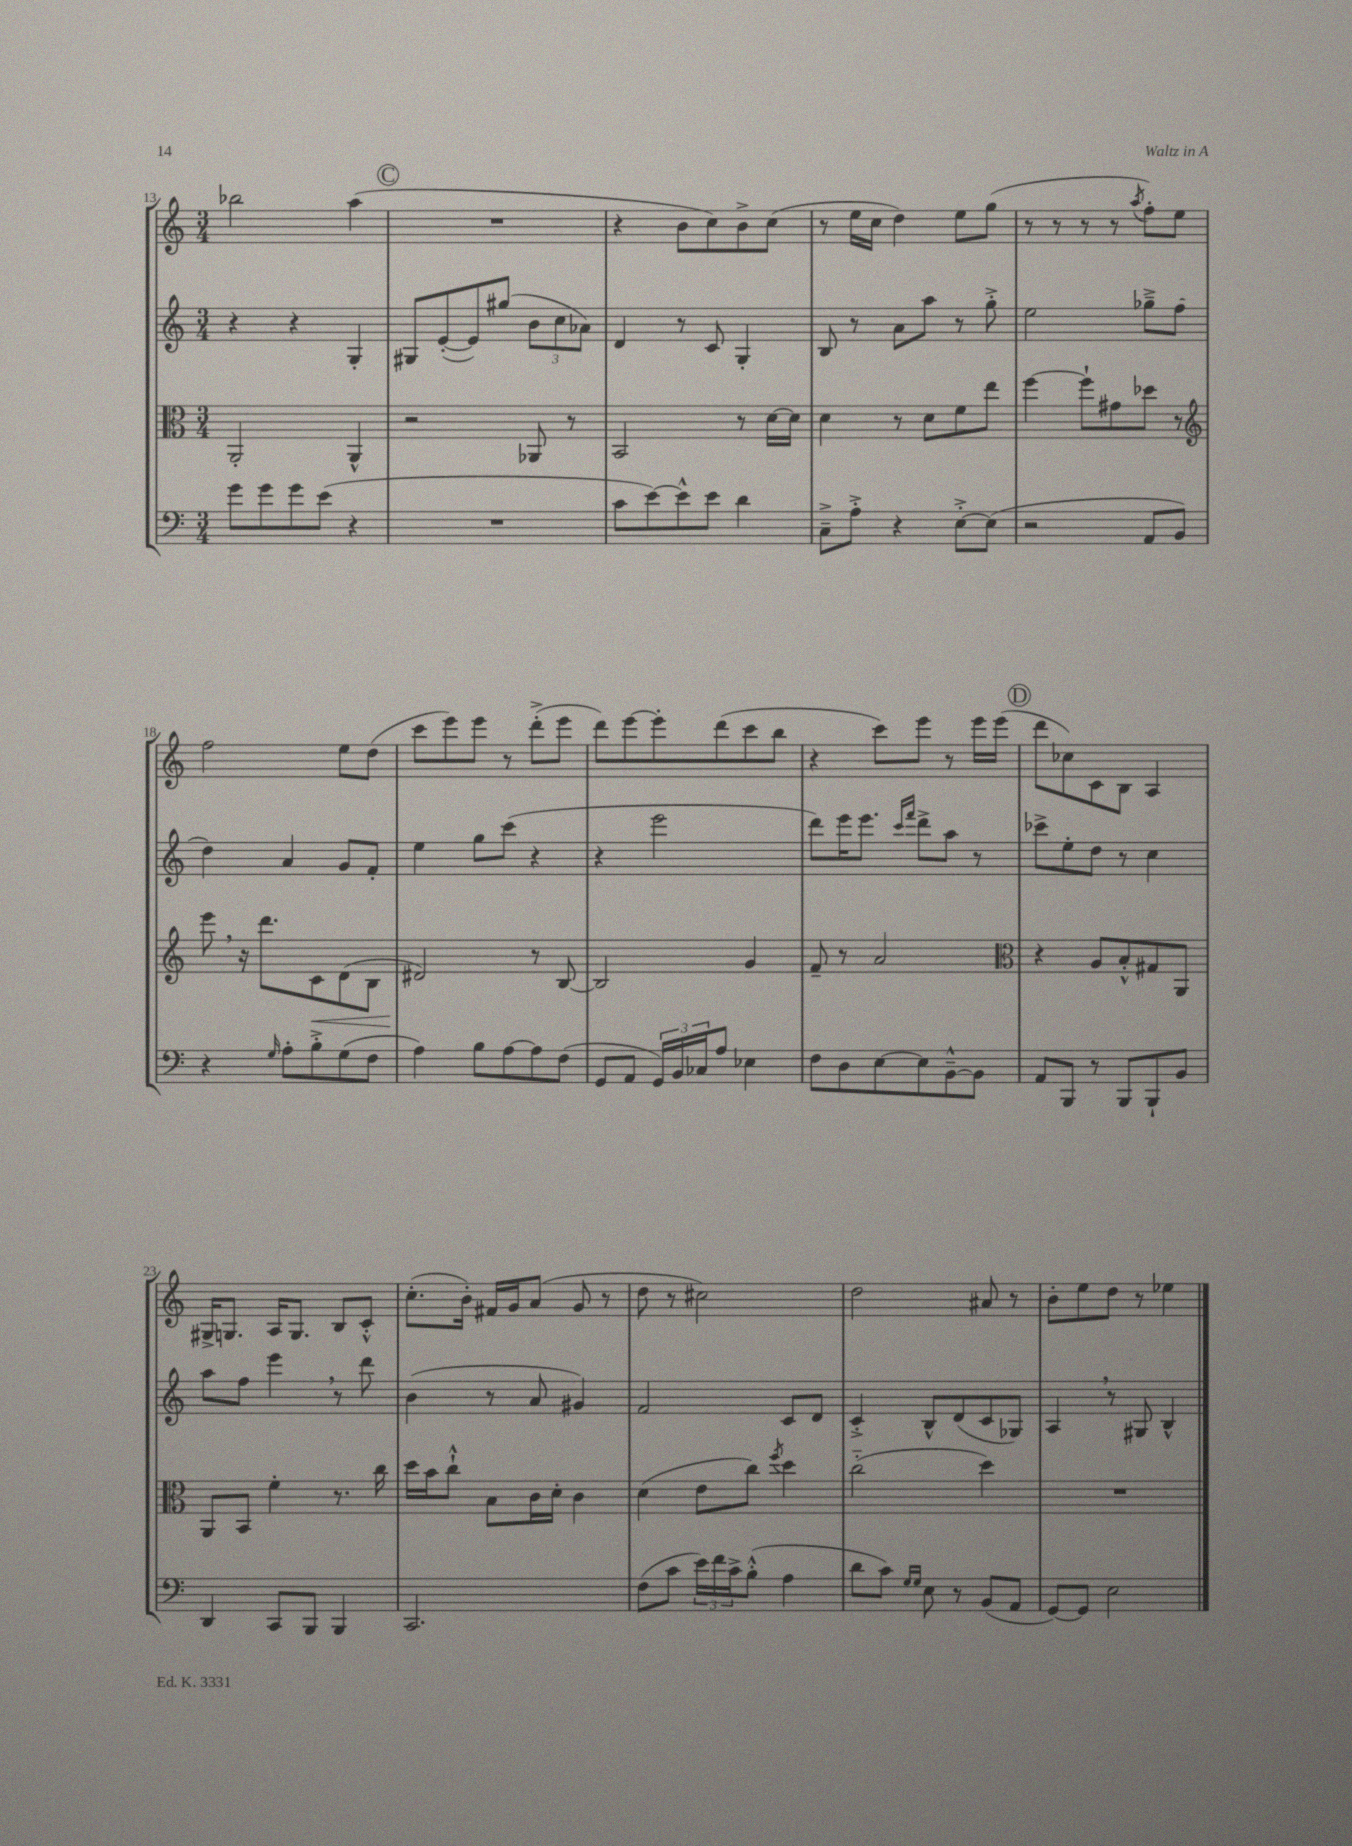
<<
\new StaffGroup <<
\new Staff = "s0" {
    \clef treble \key c \major \numericTimeSignature \time 3/4
    bes''2 a''4( |
    \mark \markup { \circle "C" } R2. |
    r4 b'8 c''8) b'8-> c''8( |
    r8 e''16 c''16 d''4) e''8 g''8( |
    r8 r8 r8 r8 \acciaccatura { a''8 } f''8-.) e''8 |
    f''2 e''8 d''8( |
    c'''8 e'''8) e'''8 r8 d'''8-.->( e'''8 |
    d'''8) e'''8~ e'''8-. d'''8( c'''8 b''8 |
    r4 c'''8) e'''8 r8 e'''16 e'''16( |
    \mark \markup { \circle "D" } d'''8 ces''8) c'8 b8 a4 |
    gis16-> g8. a16 g8. b8 c'8-.-^ |
    c''8.-.( b'16-.) fis'16 g'16 a'8( g'8 r8 |
    d''8 r8 cis''2) |
    d''2 ais'8 r8 |
    b'8-. e''8 d''8 r8 ees''4 \bar "|." |
}
\new Staff = "s1" {
    \clef treble \key c \major \numericTimeSignature \time 3/4
    r4 r4 g4-. |
    \mark \markup { \circle "C" } gis8 e'8~-.( e'8) gis''8( \tuplet 3/2 { b'8 c''8 aes'8) } |
    d'4 r8 c'8 g4-. |
    b8 r8 a'8 a''8 r8 g''8-.-> |
    e''2 ges''8---> f''8( |
    d''4) a'4 g'8 f'8-. |
    e''4 g''8 c'''8( r4 |
    r4 e'''2 |
    d'''8) e'''16 e'''8. \grace { c'''16 f'''16 } d'''8-> a''8 r8 |
    \mark \markup { \circle "D" } ces'''8-> e''8-. d''8 r8 c''4 |
    a''8 f''8 e'''4 \breathe r8 d'''8 |
    b'4( r8 a'8 gis'4) |
    f'2 c'8 d'8 |
    c'4-.-> b8-^ d'8( c'8 ges8) |
    a4 \breathe r8 gis8 b4-^ \bar "|." |
}
\new Staff = "s2" {
    \clef alto \key c \major \numericTimeSignature \time 3/4
    a,2-. a,4-^ |
    \mark \markup { \circle "C" } r2 aes,8 r8 |
    b,2 r8 d'16~ d'16 |
    d'4 r8 d'8 f'8 e''8 |
    f''4~ f''8-! gis'8 des''8 r8 |
    \clef treble e'''8 \breathe r16 d'''8. c'8\< d'8( b8 |
    dis'2\!) r8 b8~ |
    b2 g'4 |
    f'8-- r8 a'2 |
    \mark \markup { \circle "D" } \clef alto r4 a8 b8-.-^ gis8 a,8 |
    a,8 b,8 f'4-. r8. c''16 |
    d''16 b'16 c''8-!-^ b8 c'16 d'16-. c'4 |
    d'4( e'8 c''8) \acciaccatura { f''8 } d''4 |
    c''2-_( d''4) |
    R2. \bar "|." |
}
\new Staff = "s3" {
    \clef bass \key c \major \numericTimeSignature \time 3/4
    g'8 g'8 g'8 e'8( r4 |
    \mark \markup { \circle "C" } R2. |
    c'8 e'8~) e'8-^ e'8 d'4 |
    c8---> a8-.-> r4 e8~-.-> e8( |
    r2 a,8 b,8) |
    r4 \grace { g16 } a8-. b8-.-> g8( f8 |
    a4) b8 a8~ a8 f8( |
    g,8 a,8 \tuplet 3/2 { g,16) b,16 ces16 } a8 ees4 |
    f8 d8 e8~ e8 b,8~---^ b,8 |
    \mark \markup { \circle "D" } a,8 b,,8 r8 b,,8 b,,8-! b,8 |
    d,4 c,8 b,,8 b,,4 |
    c,2. |
    f8( c'8 \tuplet 3/2 { e'16) f'16 c'16-> } b8-.-^( a4 |
    d'8 c'8) \grace { g16 g16 } e8 r8 b,8( a,8 |
    g,8~) g,8 e2 \bar "|." |
}
>>
>>
\layout { \context { \Score currentBarNumber = #13 } }
